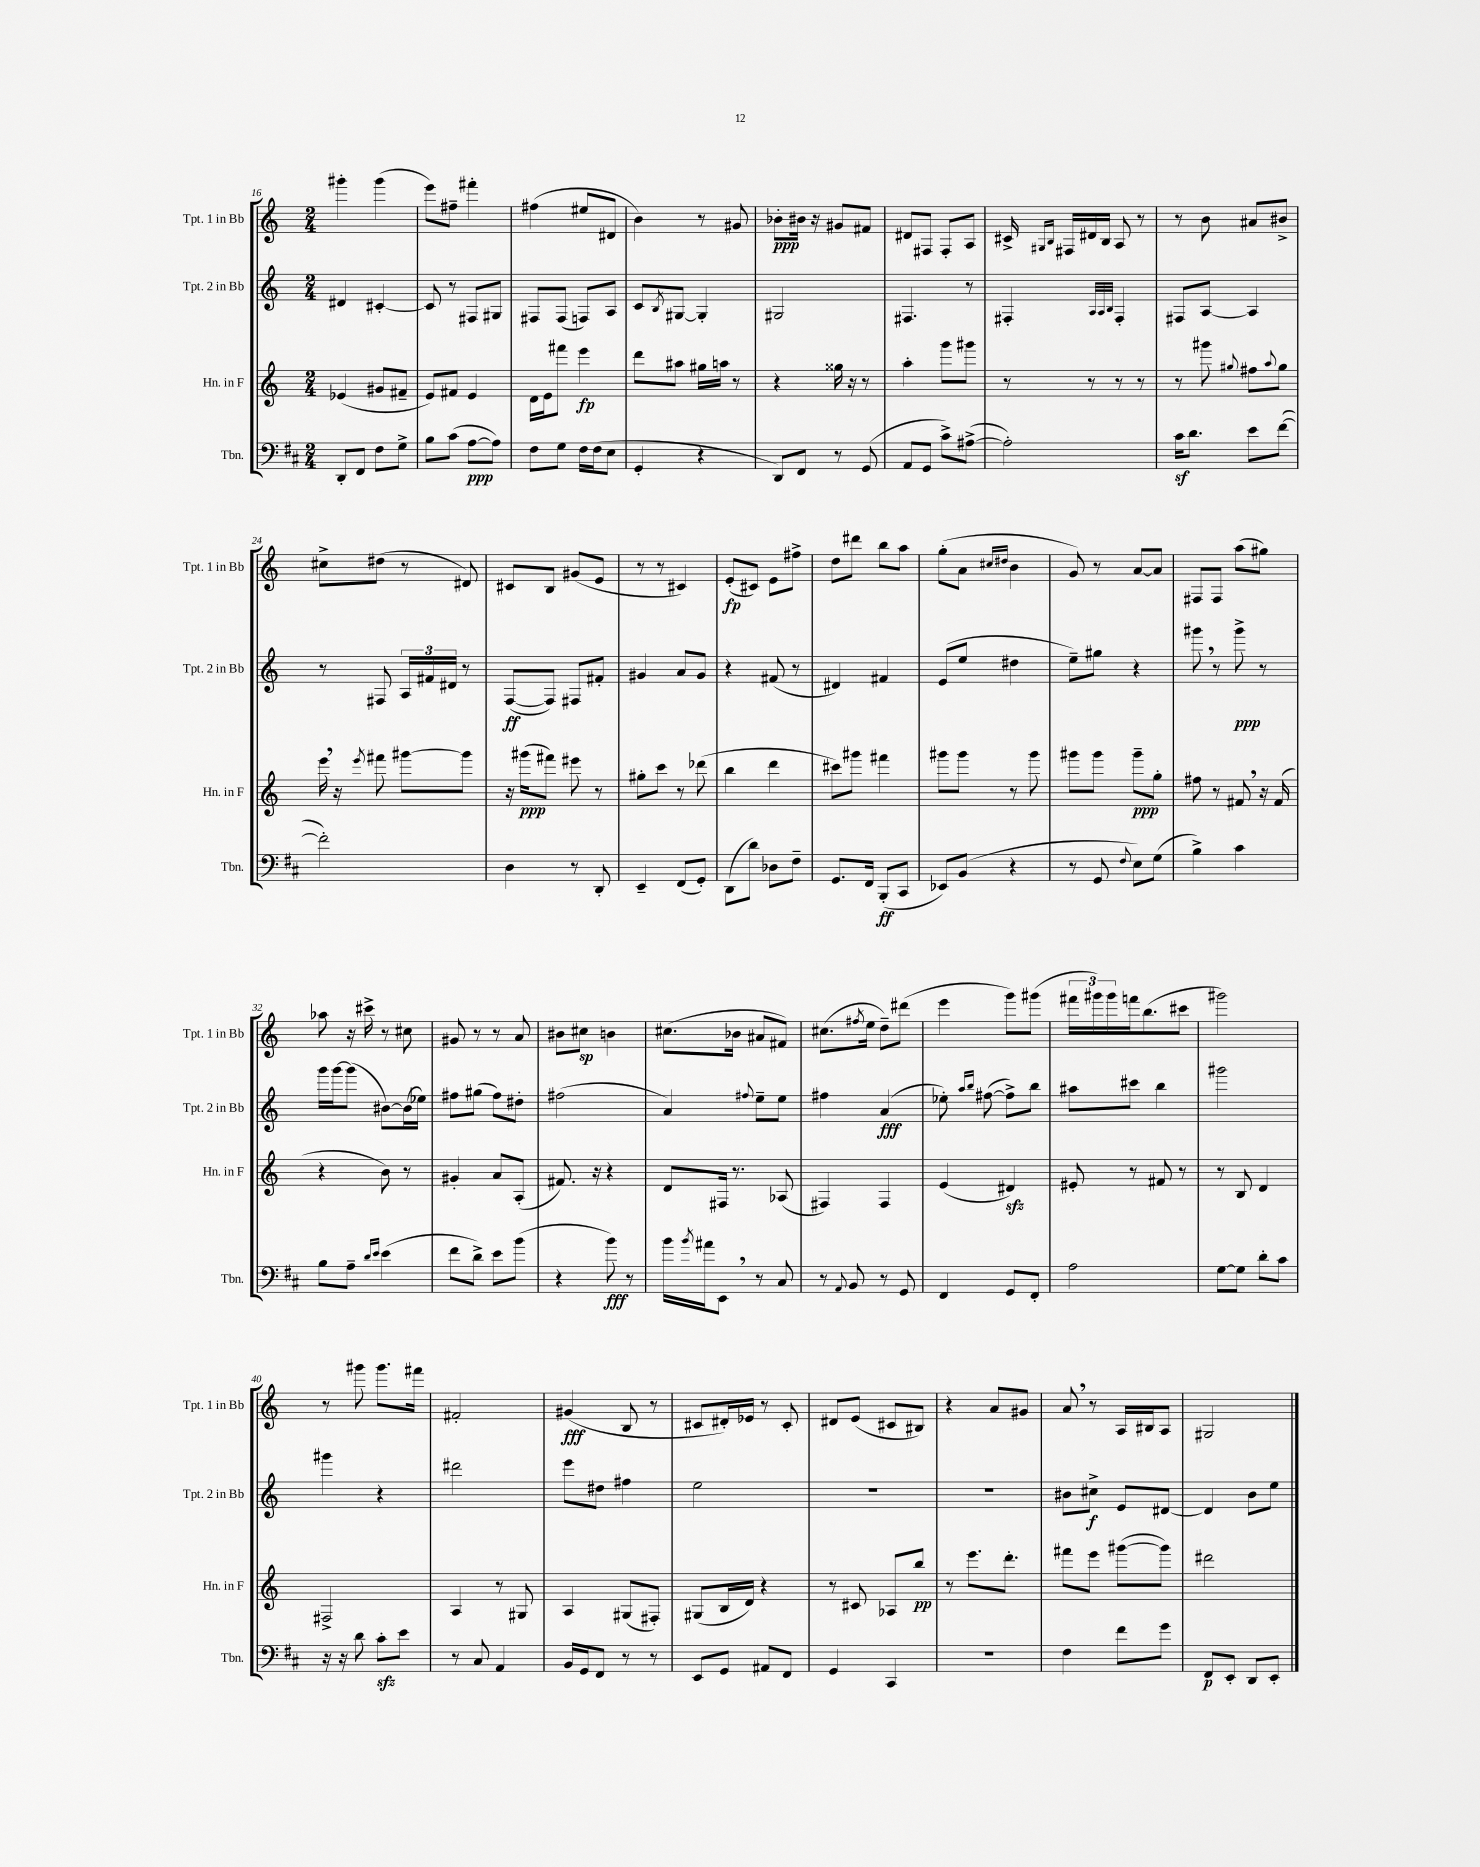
<<
\new StaffGroup <<
\new Staff = "s0" \with { instrumentName = "Tpt. 1 in Bb" shortInstrumentName = "Tpt. 1 in Bb" } {
    \clef treble \key c \major \numericTimeSignature \time 2/4
    gis'''4-. gis'''4( |
    e'''8) fis''8-- fis'''4-. |
    fis''4( eis''8 dis'8 |
    b'4) r8 gis'8 |
    bes'8-.\ppp bis'16 r16 gis'8 fis'8 |
    dis'8 fis8 fis8-. a8 |
    cis'16-> \grace { gis16 b16 } fis16 dis'16 b16 a8 r8 |
    r8 b'8 ais'8 bis'8-> |
    cis''8-> dis''8( r8 dis'8) |
    cis'8 b8 gis'8( e'8 |
    r8 r8 cis'4) |
    e'8-.\fp( cis'8) e'8 fis''8-> |
    d''8 dis'''8 b''8 a''8 |
    g''8-.( a'8 \grace { cis''16 dis''16 } b'4 |
    g'8) r8 a'8~ a'8 |
    fis8 fis8 a''8( gis''8) |
    aes''8 r16 cis'''16-> r8 cis''8 |
    gis'8 r8 r8 a'8 |
    bis'8 cis''8\sp b'4 |
    cis''8.( bes'16 ais'8 fis'8) |
    cis''8.( \acciaccatura { fis''8 } e''16 d''8--) dis'''8( |
    e'''4 g'''8) gis'''8( |
    \tuplet 3/2 { fis'''16 gis'''16) gis'''16 } f'''16 b''8.( cis'''8 |
    gis'''2) |
    r8 gis'''8 gis'''8. fis'''16 |
    fis'2-. |
    gis'4\fff( b8 r8 |
    cis'8 dis'16-.) ees'16 r8 cis'8-. |
    dis'8 e'8( cis'8 bis8) |
    r4 a'8 gis'8 |
    a'8 \breathe r8 a16 bis16 a8 |
    gis2 \bar "|." |
}
\new Staff = "s1" \with { instrumentName = "Tpt. 2 in Bb" shortInstrumentName = "Tpt. 2 in Bb" } {
    \clef treble \key c \major \numericTimeSignature \time 2/4
    dis'4 cis'4~-. |
    cis'8 r8 fis8 gis8 |
    fis8 fis8( f8) a8 |
    c'8 \acciaccatura { b8 } gis8~ gis4-. |
    gis2 |
    fis4. r8 |
    fis4-. \grace { a32 a32 b32 } fis4-. |
    fis8 a8~ a4 |
    r8 fis8 \tuplet 3/2 { a16 fis'16 dis'16 } r8 |
    f8~\ff( f8) fis8 fis'8-. |
    gis'4 a'8 gis'8 |
    r4 fis'8( r8 |
    dis'4) fis'4 |
    e'8( e''8 dis''4 |
    e''8--) gis''8 r4 |
    gis'''8 \breathe r8 gis'''8->\ppp r8 |
    g'''16 g'''16~ g'''8( bis'8~) bis'16( ees''16) |
    fis''8 gis''8( fis''8) dis''8-. |
    fis''2( |
    a'4) \appoggiatura { fis''8 } e''8-- e''8 |
    fis''4 a'4\fff( |
    ees''8-.) \grace { a''16 b''16 } fis''8~( fis''8->) b''8 |
    ais''8 cis'''8 b''4 |
    gis'''2 |
    gis'''4 r4 |
    dis'''2 |
    e'''8 dis''8 fis''4 |
    e''2 |
    R2 |
    R2 |
    bis'8 cis''8->\f e'8 dis'8~ |
    dis'4 b'8 e''8 \bar "|." |
}
\new Staff = "s2" \with { instrumentName = "Hn. in F" shortInstrumentName = "Hn. in F" } {
    \clef treble \key c \major \numericTimeSignature \time 2/4
    ees'4( gis'8 fis'8-- |
    e'8) fis'8 e'4 |
    d'16 e'16 fis'''8 e'''4\fp |
    d'''8 ais''8 gis''16 a''16 r8 |
    r4 gisis''16 r16 r8 |
    a''4-. g'''8 gis'''8 |
    r8 r8 r8 r8 |
    r8 gis'''8 \appoggiatura { gis''8 } fis''8 \appoggiatura { a''8 } gis''8 |
    e'''16 \breathe r16 \acciaccatura { e'''8 } fis'''8 gis'''8~ gis'''8 |
    r16 gis'''16\ppp( fis'''8) eis'''8 r8 |
    gis''8-. c'''8 r8 des'''8( |
    b''4 d'''4 |
    cis'''8) gis'''8 fis'''4 |
    gis'''8 gis'''8 r8 gis'''8 |
    gis'''8 gis'''8 gis'''8--\ppp g''8-. |
    fis''8 r8 fis'8 \breathe r16 fis'16( |
    r4 b'8) r8 |
    gis'4-. a'8 a8-.( |
    fis'8.) r16 r4 |
    d'8 fis16 r8. aes8( |
    fis4) fis4 |
    e'4( dis'4\sfz) |
    eis'8-. r8 fis'8 r8 |
    r8 b8 d'4 |
    fis2-> |
    a4 r8 gis8 |
    a4 gis8( fis8-.) |
    gis8( b16 d'16) r4 |
    r8 cis'8 aes8 b''8\pp |
    r8 e'''8. d'''8.-. |
    fis'''8 e'''8 gis'''8~( gis'''8) |
    dis'''2 \bar "|." |
}
\new Staff = "s3" \with { instrumentName = "Tbn." shortInstrumentName = "Tbn." } {
    \clef bass \key d \major \numericTimeSignature \time 2/4
    d,8-. fis,8 fis8 g8-> |
    b8 cis'8( a8~\ppp a8) |
    fis8 g8 fis16 fis16( e8 |
    g,4-. r4 |
    d,8) fis,8 r8 g,8( |
    a,8 g,8 cis'8->) ais8~->( |
    ais2-.) |
    cis'16\sf d'8. e'8 fis'8~( |
    fis'2-.) |
    d4 r8 d,8-. |
    e,4-- fis,8( g,8-.) |
    d,8( d'8) des8 fis8-- |
    g,8. fis,16 b,,8-.\ff( cis,8 |
    ees,8) b,8( r4 |
    r8 g,8 \appoggiatura { fis8 } e8) g8( |
    b4->) cis'4 |
    b8 a8-- \grace { d'16 e'16 } e'4( |
    fis'8 d'8->) e'8 b'8( |
    r4 b'8\fff) r8 |
    b'16 \acciaccatura { b'8 } ais'16 e,8 \breathe r8 cis8 |
    r8 \appoggiatura { a,8 } b,8 r8 g,8 |
    fis,4 g,8 fis,8-. |
    a2 |
    g8~ g8 d'8-. cis'8 |
    r16 r16 d'8 cis'8-.\sfz e'8 |
    r8 cis8 a,4 |
    b,16 g,16 fis,8 r8 r8 |
    e,8 g,8 ais,8 fis,8 |
    g,4 cis,4 |
    r2 |
    fis4 fis'8 g'8 |
    fis,8\p e,8-. d,8 e,8-. \bar "|." |
}
>>
>>
\layout { \context { \Score currentBarNumber = #16 } }
